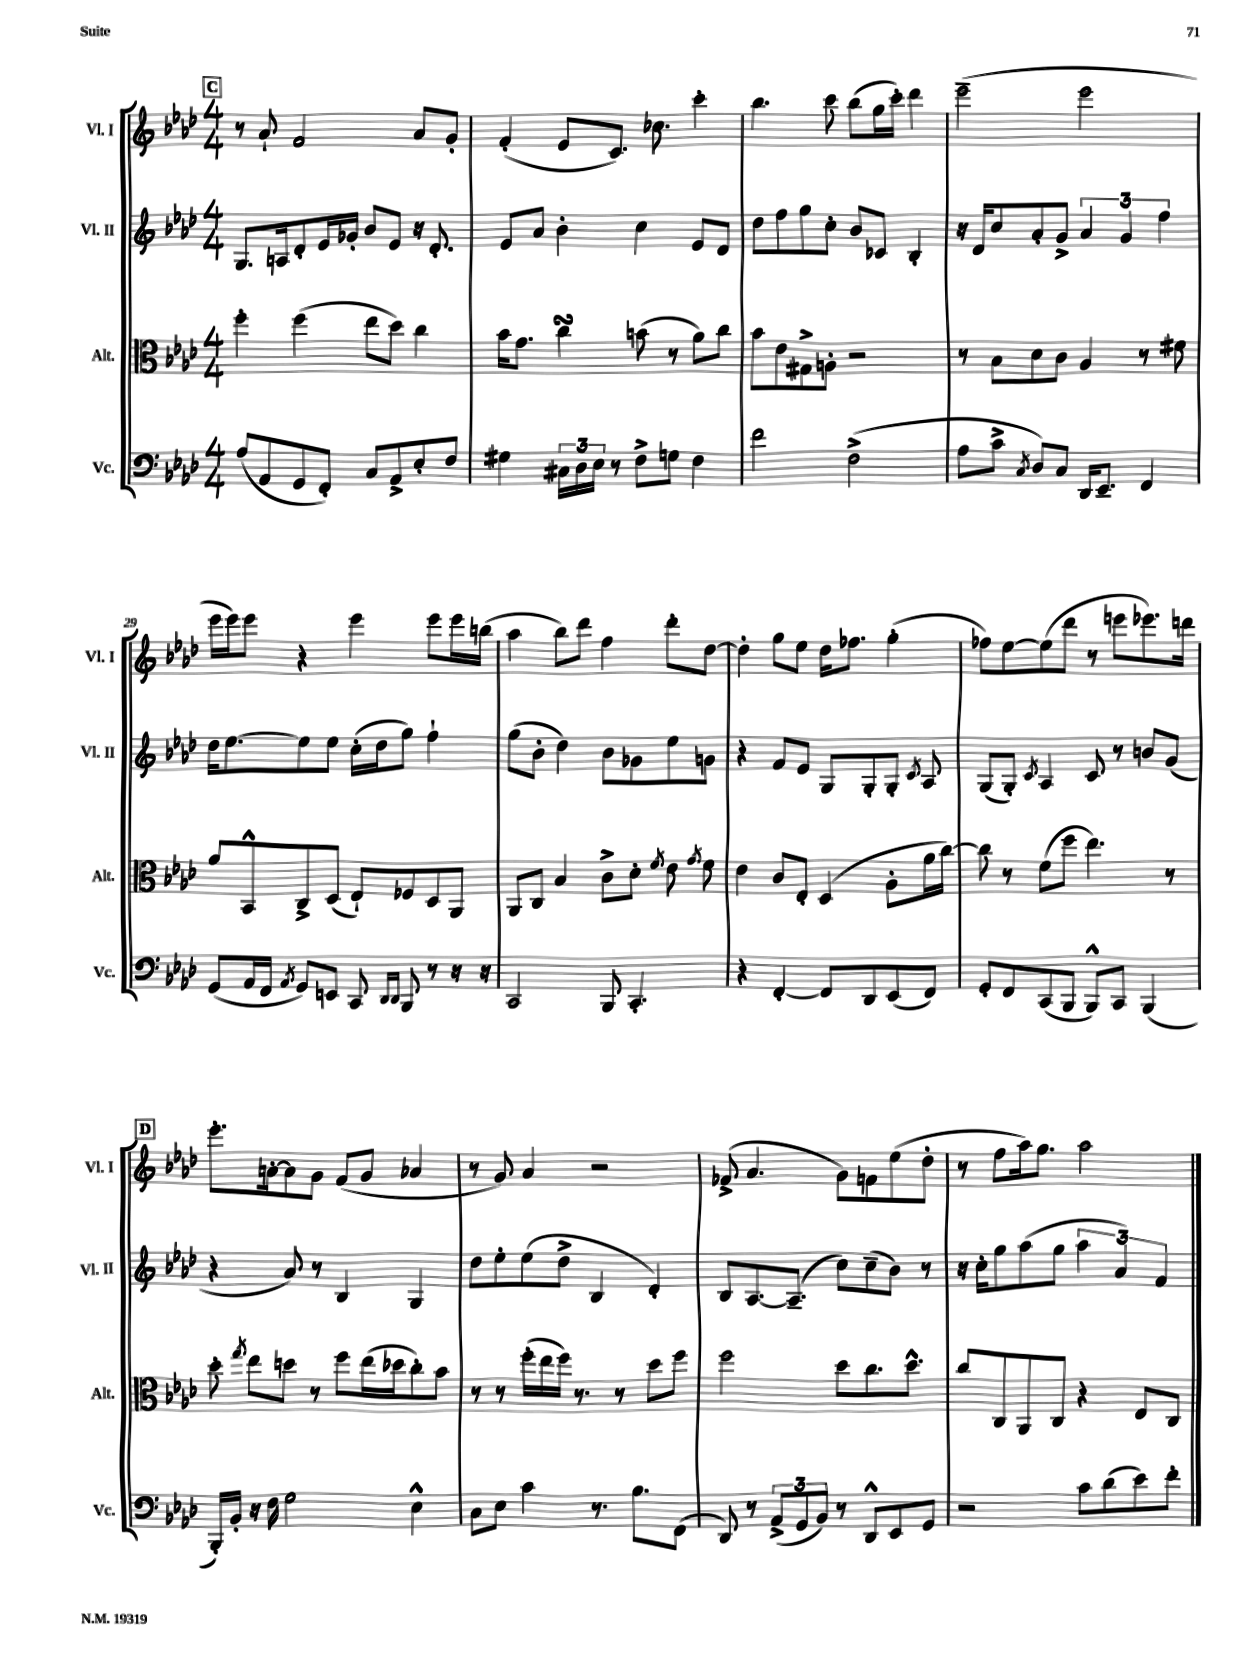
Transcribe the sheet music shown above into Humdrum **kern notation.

**kern	**kern	**kern	**kern
*staff4	*staff3	*staff2	*staff1
*clefF4	*clefC3	*clefG2	*clefG2
*k[b-e-a-d-]	*k[b-e-a-d-]	*k[b-e-a-d-]	*k[b-e-a-d-]
*M4/4	*M4/4	*M4/4	*M4/4
(8A-	4ff'	8.G	8r
8AA-	.	.	8a-`
.	.	16A	.
8GG	(4ff	8d-'	2f
8FF')	.	16e-	.
.	.	16g-'	.
8C	8ee-	8b-	.
8AA-^	8dd-)	8e-	.
8E-'	4cc	16r	8a-
.	.	8.d-'	.
8F	.	.	8g'
=	=	=	=
4G#	16b-	8e-	(4f'
.	8.g	.	.
.	.	8a-	.
24C#	4cc	4b-'	8e-
24D-	.	.	.
24E-	.	.	.
8r	.	.	8.c)
8F^	(8b	4cc	.
.	.	.	8.cc-
8G	8r	.	.
4F	8a-)	8e-	4ccc'
.	8cc	8d-	.
=	=	=	=
2f	8b-	8dd-	4.bb-
.	8e-	8ff	.
.	8G#^	8gg	.
.	8A'	8cc'	8ccc
(2F^	2r	8b-	(8bb-
.	.	8c-	16gg
.	.	.	16ccc')
.	.	4B-'	4ddd-
=	=	=	=
8A-	8r	16r	(2eee-~
.	.	16d-	.
8c^	8B-	8cc	.
8qC	.	.	.
8D-)	8d-	8a-'	.
8C	8c	8g^	.
16DD-	4A-	6a-	2eee-
8.EE-~	.	.	.
.	.	6g	.
4FF	8r	.	.
.	.	6ff	.
.	8f#	.	.
=	=	=	=
(8GG	8a-	16dd-	16eee-
.	.	[8.ee-	16eee-)
16AA-	8BB-^^	.	8eee-
16FF	.	.	.
8qAA-	.	.	.
8GG)	8C^	8ee-]	4r
8EE	(8D-	8ee-	.
8CC	8E-`)	(16cc'	4eee-
.	.	16dd-	.
16qqDD-	.	.	.
16qqDD-	.	.	.
8BBB-	8F-	8gg)	.
8r	8D-	4ff`	8eee-
16r	8AA-	.	16eee-
16r	.	.	(16bb
=	=	=	=
2CC	8AA-	(8gg	4aa-
.	8C	8b-'	.
.	4B-	4dd-)	8bb-)
.	.	.	8ddd-
8BBB-	8c^	8b-	4ff
4.CC'	8d-'	8g-	.
.	8qf	.	.
.	8e-	8ee-	8ddd-'
.	8qg	.	.
.	8f	8g	[8dd-
=	=	=	=
4r	4e-	4r	4dd-']
[4FF'	8c	8f	8gg
.	8E-'	8e-	8ee-
8FF]	(4D-	8G	16dd-
.	.	.	8.ff-
8DD-	.	8G'	.
(8EE-	8A-'	8G'	(4gg'
.	.	8qc	.
8FF)	16a-	8A-	.
.	[16cc)	.	.
=	=	=	=
8GG'	8cc]	(8G	8ff-)
8FF	8r	8G')	[8ee-
.	.	8qc	.
(8CC	(8f	4A-	(8ee-]
8BBB-	8ff	.	8ddd-
8BBB-^^)	4.ee-)	8c	8r
8CC	.	8r	8eee
(4BBB-	.	8b	8.eee-)
.	8r	(8g	.
.	.	.	16ddd
=	=	=	=
16BBB-')	8dd-'	4r	8.eee-'
16BB-'	.	.	.
.	8qgg	.	.
16r	8ee-	.	.
16F	.	.	[16a'
2G	8dd	8a-)	8a]
.	8r	8r	8g
.	8ff	4B-	(8f
.	(16ee-	.	8g
.	16dd-	.	.
4E-^^	8cc')	4G	4a-
.	8b-	.	.
=	=	=	=
8C	8r	8dd-	8r
8E-	8r	8ee-'	8g)
4c	(16ff'	(8ee-	4a-
.	16ee-	.	.
.	16ff)	8dd-^	.
.	8.r	.	.
8.r	.	4B-	2r
.	8r	.	.
8.B-	.	.	.
.	8dd-	4d-')	.
(8FF	8ff	.	.
=	=	=	=
8DD-)	2ff	8B-	(8f-^
8r	.	[8.A-	4.a-
(12AA-^	.	.	.
.	.	(8.A-~]	.
12GG	.	.	.
12BB-)	.	.	.
8r	8dd-	8cc)	8g)
8DD-^^	8.cc	(8cc~	8f
8EE-	.	8b-)	(8ee-
.	8.dd-^^	.	.
8GG	.	8r	8dd-'
=	=	=	=
2r	8cc	16r	8r
.	.	16cc'	.
.	8C	8gg	8ff
.	8AA-	(8aa-	16aa-)
.	.	.	8.gg
.	8C	8gg	.
8c	4r	6aa-	2aa-
(8d-	.	.	.
.	.	6a-)	.
8e-)	8E-	.	.
.	.	6f	.
8f'	8C	.	.
==	==	==	==
*-	*-	*-	*-
